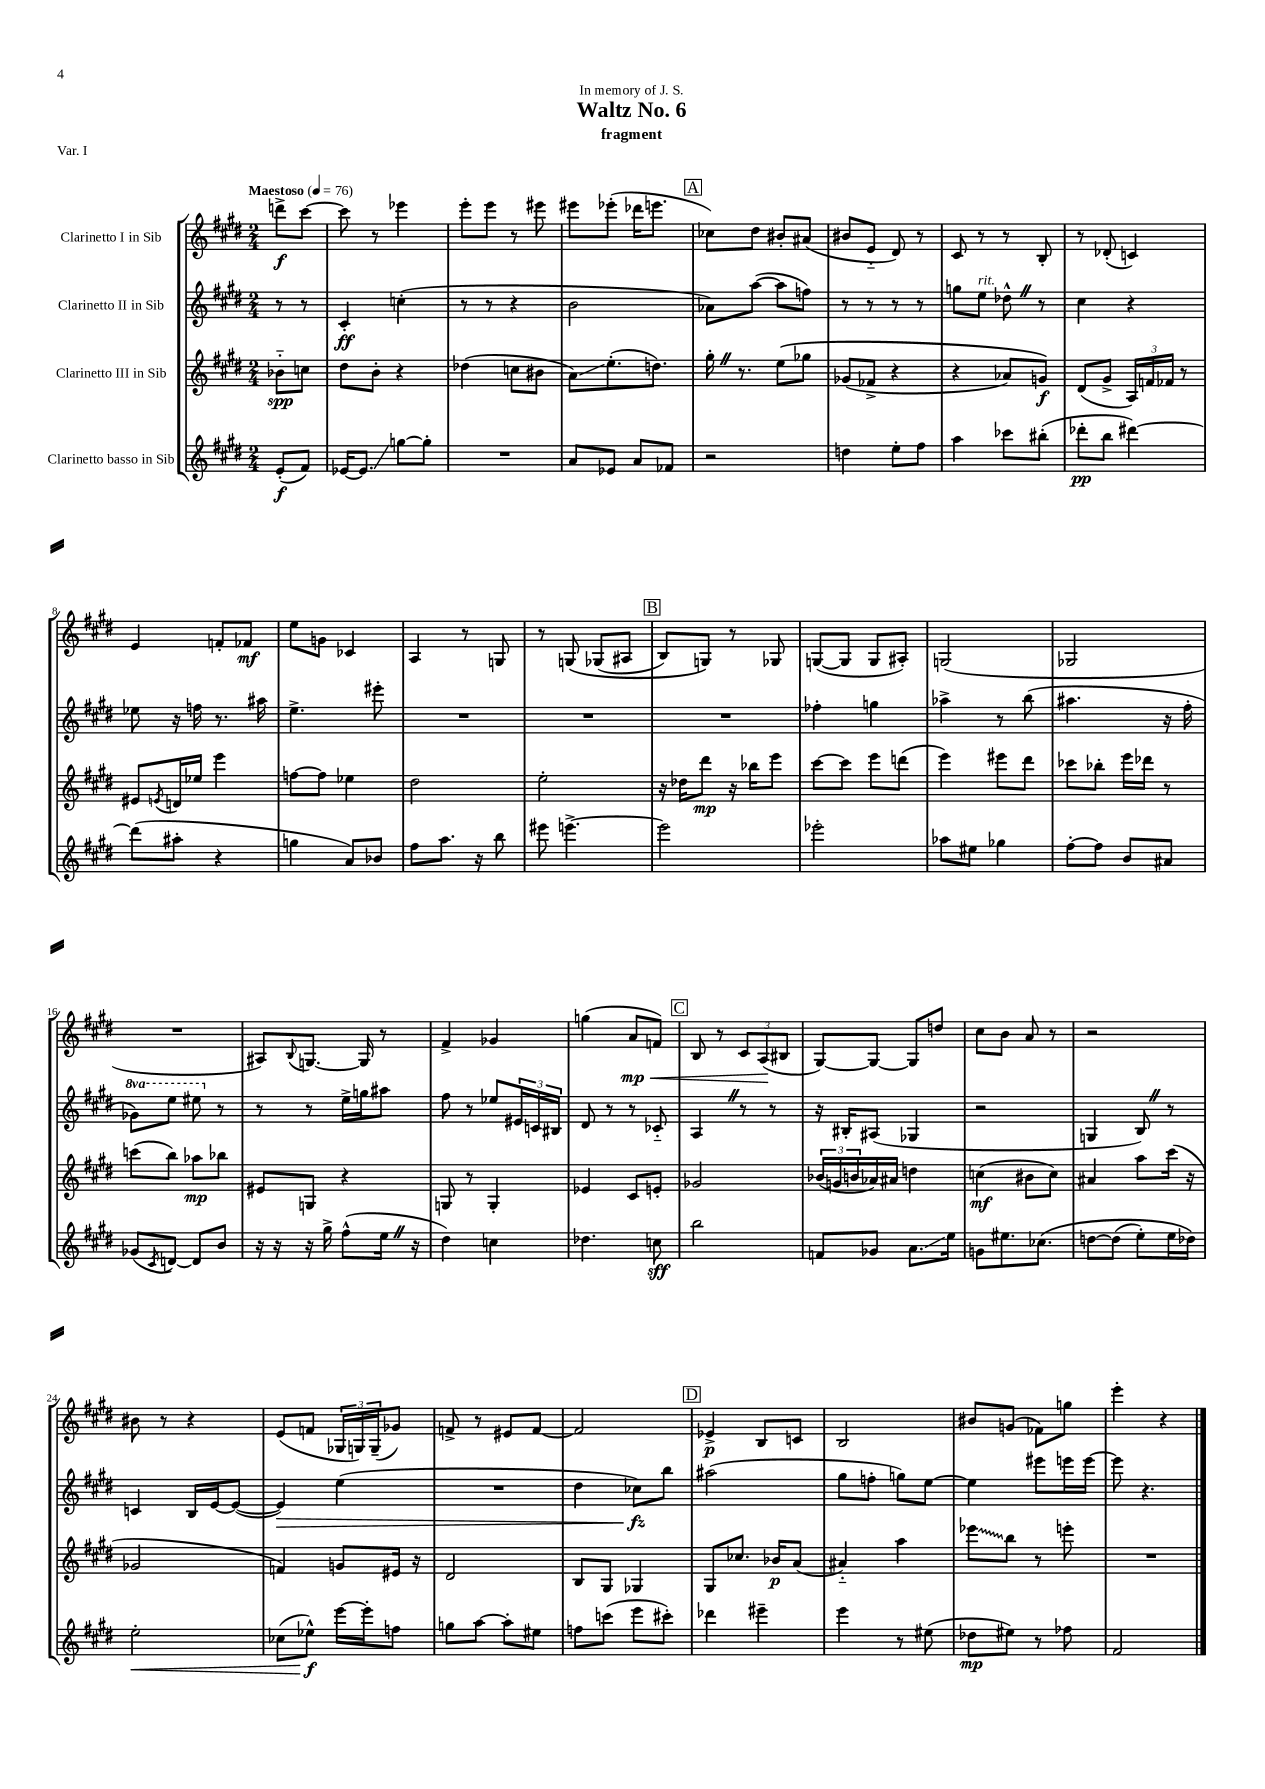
\header { title = "Waltz No. 6" subtitle = "fragment" dedication = "In memory of J. S." piece = "Var. I" }
<<
\new StaffGroup <<
\new Staff = "s0" \with { instrumentName = "Clarinetto I in Sib" } {
    \clef treble \key e \major \numericTimeSignature \time 2/4 \partial 4 \tempo "Maestoso" 4 = 76
    d'''8->\f cis'''8~ |
    cis'''8 r8 ees'''4 |
    e'''8-. e'''8 r8 eis'''8 |
    eis'''8 ees'''8-.( des'''16 e'''8. |
    \mark \markup { \box "A" } ces''8) dis''8 bis'8-. ais'8( |
    bis'8 e'8-_ dis'8) r8 |
    cis'8 r8 r8 b8-. |
    r8 des'8-.( c'4) |
    e'4 f'8-. fes'8\mf |
    e''8 g'8 ces'4 |
    a4 r8 g8 |
    r8 g8\( ges8( ais8 |
    \mark \markup { \box "B" } b8) g8\) r8 ges8 |
    g8~( g8 g8 ais8-.) |
    g2( |
    ges2 |
    R2 |
    ais8) \appoggiatura { b8 } g8.~ g16 r8 |
    fis'4-> ges'4 |
    g''4( a'8\mp\< f'8) |
    \mark \markup { \box "C" } b8 r8 \tuplet 3/2 { cis'8 a8\!( bis8 } |
    gis8~) gis8~ gis8 d''8 |
    cis''8 b'8 a'8 r8 |
    r2 |
    bis'8 r8 r4 |
    e'8( f'8 \tuplet 3/2 { ges16 g16) g16--( } ges'8) |
    f'8-> r8 eis'8 f'8~ |
    f'2 |
    \mark \markup { \box "D" } ees'4->\p b8 c'8 |
    b2 |
    bis'8 g'8( fes'8) g''8 |
    e'''4-. r4 \bar "|." |
}
\new Staff = "s1" \with { instrumentName = "Clarinetto II in Sib" } {
    \clef treble \key e \major \numericTimeSignature \time 2/4 \set Staff.ottavationMarkups = #ottavation-simple-ordinals \partial 4
    r8 r8 |
    cis'4-.\ff c''4-.( |
    r8 r8 r4 |
    b'2 |
    \mark \markup { \box "A" } aes'8) a''8~( a''8 f''8) |
    r8 r8 r8 r8 |
    g''8 e''8^\markup { \italic "rit." } des''8-^ \once \override BreathingSign.text = \markup { \musicglyph "scripts.caesura.straight" } \breathe r8 |
    cis''4 r4 |
    ees''8 r16 f''16 r8. ais''16 |
    e''4.-> eis'''8-. |
    R2 |
    R2 |
    \mark \markup { \box "B" } R2 |
    fes''4-. g''4 |
    aes''4-> r8 b''8( |
    ais''4. r16 fis''16-. |
    \ottava #1 ges''8) e'''8 eis'''8 \ottava #0 r8 |
    r8 r8 e''16-> g''16 ais''8 |
    fis''8 r8 ees''8 \tuplet 3/2 { eis'16 c'16 bis16 } |
    dis'8 r8 r8 ces'8-_ |
    \mark \markup { \box "C" } a4 \once \override BreathingSign.text = \markup { \musicglyph "scripts.caesura.straight" } \breathe r8 r8 |
    r16 bis16-. ais8( ges4 |
    r2 |
    g4 b8) \once \override BreathingSign.text = \markup { \musicglyph "scripts.caesura.straight" } \breathe r8 |
    c'4 b16 e'16~ e'8~( |
    e'4\>) e''4( |
    R2 |
    dis''4 ces''8\fz\!) b''8 |
    \mark \markup { \box "D" } ais''2( |
    gis''8 f''8-. g''8) e''8~ |
    e''4 eis'''8 e'''16 e'''16~ |
    e'''8 r4. \bar "|." |
}
\new Staff = "s2" \with { instrumentName = "Clarinetto III in Sib" } {
    \clef treble \key e \major \numericTimeSignature \time 2/4 \partial 4
    bes'8-_\spp c''8 |
    dis''8 b'8-. r4 |
    des''4( c''8 bis'8 |
    a'8\glissando) e''8.-.( d''8.) |
    \mark \markup { \box "A" } gis''16-. \once \override BreathingSign.text = \markup { \musicglyph "scripts.caesura.straight" } \breathe r8. e''8\( ges''8 |
    ges'8( fes'8-> r4 |
    r4 aes'8) g'8\f\) |
    dis'8( gis'8-> \tuplet 3/2 { a16) f'16 fes'16 } r8 |
    eis'8 \acciaccatura { e'8 } d'16 ees''16 e'''4 |
    f''8~ f''8 ees''4 |
    dis''2 |
    e''2-. |
    \mark \markup { \box "B" } r16 des''16 dis'''8\mp r16 bes''16 e'''8 |
    cis'''8~ cis'''8 e'''8 d'''8( |
    e'''4) eis'''8 dis'''8 |
    ces'''8 bes''8-. e'''16 des'''16 r8 |
    c'''8( b''8) aes''8\mp bes''8 |
    eis'8 g8 r4 |
    g8 r8 g4-. |
    ees'4 cis'8 e'8-. |
    \mark \markup { \box "C" } ges'2 |
    \tuplet 3/2 { bes'16( g'16 b'16 } aes'16) ais'16 d''4 |
    c''4\mf( bis'8 c''8) |
    ais'4 a''8 cis'''16( r16 |
    ges'2 |
    f'4) g'8 eis'16 r16 |
    dis'2 |
    b8 gis8 ges4 |
    \mark \markup { \box "D" } gis8 ces''8. bes'16\p a'8( |
    ais'4-_) a''4 |
    \once \override Glissando.style = #'zigzag ees'''8\glissando b''8 r8 e'''8-. |
    R2 \bar "|." |
}
\new Staff = "s3" \with { instrumentName = "Clarinetto basso in Sib" } {
    \clef treble \key e \major \numericTimeSignature \time 2/4 \partial 4
    e'8-.\f( fis'8) |
    ees'16~ ees'8.\glissando g''8~ g''8-. |
    R2 |
    a'8 ees'8 a'8 fes'8 |
    \mark \markup { \box "A" } r2 |
    d''4 e''8-. fis''8 |
    a''4 ces'''8 bis''8-.( |
    des'''8-.\pp b''8 dis'''4~) |
    dis'''8( ais''8-. r4 |
    g''4 a'8) bes'8 |
    fis''8 a''8. r16 b''8 |
    eis'''8 e'''4.~-> |
    \mark \markup { \box "B" } e'''2 |
    ees'''2-. |
    aes''8 eis''8 ges''4 |
    fis''8~-. fis''8 b'8 ais'8 |
    ges'8( \acciaccatura { cis'8 } d'8~) d'8 b'8 |
    r16 r16 r16 gis''16-> fis''8-^( e''16 \once \override BreathingSign.text = \markup { \musicglyph "scripts.caesura.straight" } \breathe r16 |
    dis''4) c''4 |
    des''4. c''8\sff |
    \mark \markup { \box "C" } b''2 |
    f'8 ges'8 a'8.\glissando e''16 |
    g'8 eis''8. ces''8.\( |
    d''8~ d''8( e''8-.) e''16 des''16\) |
    e''2-.\< |
    ces''8( ees''8-^\f\!) e'''16~ e'''16-. f''8 |
    g''8 a''8~ a''8-. eis''8 |
    f''8 c'''8( e'''8 cis'''8-.) |
    \mark \markup { \box "D" } des'''4 eis'''4-- |
    e'''4 r8 eis''8( |
    des''8\mp eis''8) r8 fes''8 |
    fis'2 \bar "|." |
}
>>
>>
